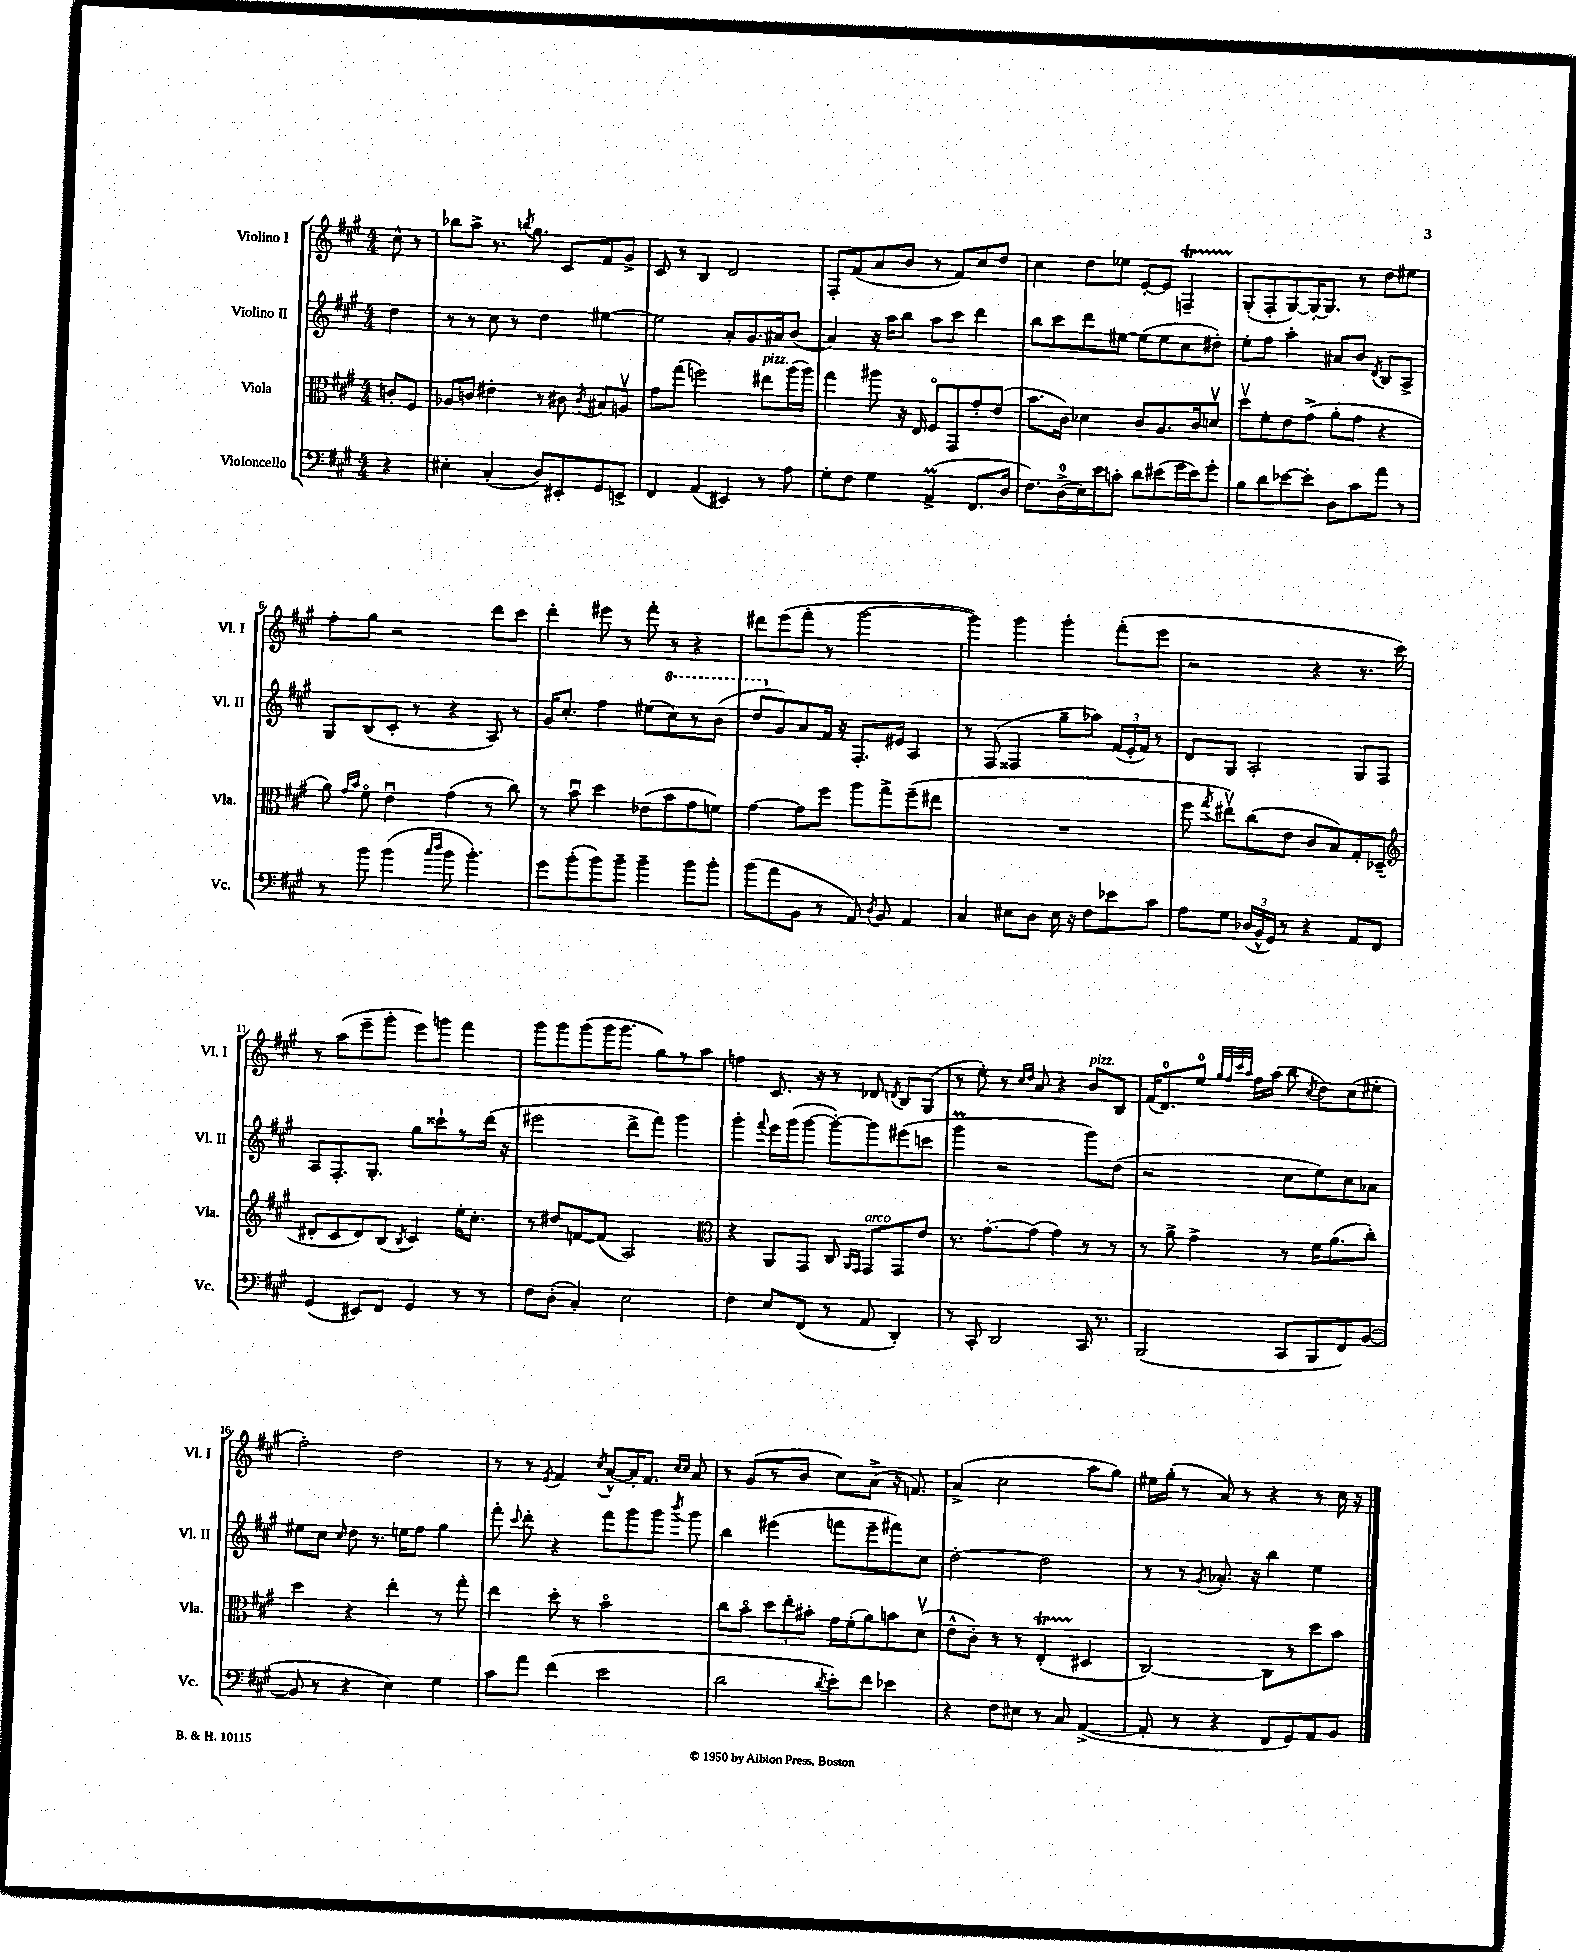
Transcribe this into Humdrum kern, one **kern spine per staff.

**kern	**kern	**kern	**kern
*staff4	*staff3	*staff2	*staff1
*clefF4	*clefC3	*clefG2	*clefG2
*k[f#c#g#]	*k[f#c#g#]	*k[f#c#g#]	*k[f#c#g#]
*M4/4	*M4/4	*M4/4	*M4/4
4r	8c'	4dd	8cc#^^
.	8F#	.	8r
=	=	=	=
4E#'	8A-	8r	8bb-
.	8c	8r	8aa^
(4C#'	4e#'	8cc#	8.r
.	.	8r	.
.	.	.	8qbb
.	.	.	8.gg#
8D)	8r	4dd	.
8EE#'	8c#	.	8c#
.	8qc#	.	.
8GG#	8B#	[4ee#	8f#
8EE^	8Av	.	8g#^
=	=	=	=
4FF#	8g#	2ee#]	8c#
.	(8gg#	.	8r
(4AA	2ff)	.	4B
4EE#)	.	8a'	2d
.	.	8.g#	.
8r	8ee#	.	.
.	.	16a#	.
8A	(16aa	(8b	.
.	16aa)	.	.
=	=	=	=
8G#'	4gg#	4a)	8F#'
8F#	.	.	(8f#
4G#	8aa#	16r	8a
.	.	16aa	.
.	16r	8bb	8b
.	16E	.	.
(4AA^	8F#o	8aa	8r
.	8GG#	8ccc#	8f#)
8.FF#	8g#'	4ddd	8cc#
.	(8e	.	8dd
16D	.	.	.
=	=	=	=
8.F#)	8.b	8bb	4cc#
.	.	8ccc#	.
(16D^	16c#)	.	.
16E)	4d-	8ddd	8dd
16e	.	.	.
8c'	.	[8ee#	8ee-
8d	8c#	(8ee#]	[8e'
(8e#	8.A	8ee#	8e]
16g#	.	8cc#	4F~
16e#)	16c#	.	.
8g#'	8dv	8dd#')	.
=	=	=	=
8B	8ddv	8ee'	(8G#'
8d	8f#'	8ff#	8F#'
[8e-	8e	4aa'	[8G#)
8e-']	(8g#^	.	16G#'_
.	.	.	8.G#]
8D	8a'	8a#	.
8c#	8g#	8b	8r
.	.	8qd	.
8a	4r	8B	8dd
8r	.	8A^	8ee#
=	=	=	=
8r	8a)	8G#	8ff#'
.	16qqg#	.	.
.	16qqb	.	.
8b	8f#o	(8B	8gg#
(4b	4eu	8c#'	2r
.	.	8r	.
16qqcc#	.	.	.
16qqdd	.	.	.
8b	(4g#	4r	.
4.b')	.	.	.
.	8r	8A)	8ddd
.	8cc#)	8r	8ccc#
=	=	=	=
8g#	8r	16g#	4ddd'
.	.	8.cc#'	.
(8b'	8bu	.	.
8b)	4dd	4ff#	8eee#
8b~	.	.	8r
4b~	(8e-	(8ee#	8fff#'
.	8b	8ccc#)	8r
8b	8g#	8r	4r
8b'	8f)	(8bb	.
=	=	=	=
(8b	[4g#	8ddd	8ddd#
8a	.	8g#)	(8eee
8BB	8g#]	8a	8fff#'
8r	8ff#	16f#	8r
.	.	16r	.
8AA)	8aa	8.F#'	[2ggg#
8qD	.	.	.
8BB	8gg#^	.	.
.	.	16e#	.
4AA	(8ff#~	4A	.
.	8ee#	.	.
=	=	=	=
4C#	1r	8r	4ggg#])
.	.	(8F#	.
8E#	.	4F##	4ggg#
8D	.	.	.
16E#	.	8gg#~	4ggg#'
16r	.	.	.
8F#	.	8aa-)	.
8e-	.	(24f#	(8fff#'
.	.	24e'	.
.	.	24f#)	.
8c#	.	8r	8eee
=	=	=	=
8A	8ff#	8d	2r
.	8qgg#	.	.
8G#	8ee#v)	8G#	.
(24D-	(8cc#	2A'	.
24BB^^	.	.	.
24GG#)	.	.	.
8r	8e	.	.
4r	8c#	.	4r
.	8B)	.	.
8AA	8G#'	8G#	8.r
8FF#	(8D-~	8F#	.
.	.	.	16ccc#)
=	=	=	=
*	*clefG2	*	*
(4GG#	8d#'	8A	8r
.	8c#	8.F#'	(8aa
8EE#)	8d#)	.	8eee~
.	.	8.G#'	.
8FF#	(8B	.	8ggg#'
.	8qB	.	.
4GG#	4c#)	8gg#	8eee)
.	.	8ccc##`	8ggg
8r	16ee'	8r	4fff#
.	8.cc#'	.	.
8r	.	(16ddd	.
.	.	16r	.
=	=	=	=
8F#	8r	2eee#	8ggg#
(8D'	8dd#	.	8ggg#
4C#')	[8f	.	(8ggg#
.	(8f]	.	16ggg#
.	.	.	8.ggg#
2E	2A)	8ddd^	.
.	.	8fff#)	8gg#)
.	.	4ggg#	8r
.	.	.	8aa
=	=	=	=
*	*clefC3	*	*
4F#	4r	4ggg#'	4ff
.	.	8qqfff#	.
8E	8AA	16eee	8.c#
.	.	(16ggg#	.
(8FF#	8GG#	[8ggg#	.
.	.	.	16r
8r	8C#	8ggg#'_)	8r
.	16qqAA	.	.
.	16qqGG#	.	.
8AA	8GG#	8ggg#]	8d-
.	.	.	8qd
4DD')	8GG#	(8eee#	8B
.	8e	8ccc	(8G#
=	=	=	=
8r	8.r	4ggg#	8r
8CC#'	.	.	8ee')
.	[8.g#'	.	.
2DD	.	2r	8r
.	.	.	16qqcc#
.	.	.	16qqdd
.	(8g#]	.	8a
.	4g#)	.	4r
16CC#	8r	8ggg#)	8b
8.r	.	.	.
.	8r	(8dd	8B
=	=	=	=
(2BBB	8r	2r	(16f#
.	.	.	8.d)
.	8a^	.	.
.	4g#^	.	8ee
.	.	.	32qqgg#
.	.	.	32qqff#
.	.	.	32qqccc#
.	.	.	32qqaa
.	.	.	16ff#
.	.	.	(16aa
8CC#	8r	8cc#	8bb
.	.	.	8qcc#
8BBB	16f#	8ee)	8dd)
.	(8.a	.	.
8FF#)	.	8cc#	(8cc#
([8BB	8cc#')	8a-	8ee#'
=	=	=	=
8BB]	4dd	8ee#	2ff#')
8r	.	8cc#	.
.	.	16qqcc#	.
4r	4r	8dd	.
.	.	8.r	.
4E)	4ee'	.	2dd
.	.	16ee	.
.	.	8ff#	.
4G#	8r	4gg#	.
.	8gg#'	.	.
=	=	=	=
8c#	4ee	8fff#'	8r
.	.	8qqccc#	.
8a	.	8ddd'	8r
.	.	.	8qe
(4f#	8dd'	4r	4f#
.	8r	.	.
.	.	.	8qcc#
2e	2bo	8fff#	[8a^^
.	.	8ggg#	16a']
.	.	.	8.f#
.	.	8ggg#	.
.	.	.	16qqcc#
.	.	8qbbb	16qqcc#
.	.	8ggg#	8a
=	=	=	=
2d	8cc#	4bb	8r
.	8bo	.	(8g#
.	12dd	(4eee#	8r
.	12ee'	.	.
.	.	.	8b
.	12b#'	.	.
8qd	.	.	.
8e')	16g#	8fff	8cc#)
.	(16f#'	.	.
8f#	8a)	8eee#~	(8a^
4e-	8b	8fff#)	16r
.	.	.	8.f)
.	(8dv	8cc#	.
=	=	=	=
4r	8e^^	[2dd'	(4a^
.	8c#')	.	.
8F#	8r	.	2cc#
8E#	8r	.	.
8r	(4E'	2dd]	.
8C#	.	.	.
([4AA^	4D#	.	8aa
.	.	.	8gg#)
=	=	=	=
8AA']	[2C#)	8r	16ee#
.	.	.	(16gg#'
8r	.	8r	8r
.	.	8qg#	.
4r	.	8.a-'	8a)
.	.	.	8r
.	.	16r	.
8FF#	8C#]	4bb	4r
8GG#)	8r	.	.
8AA	8dd	4ee	8r
8BB	8b	.	16cc#
.	.	.	16r
==	==	==	==
*-	*-	*-	*-
